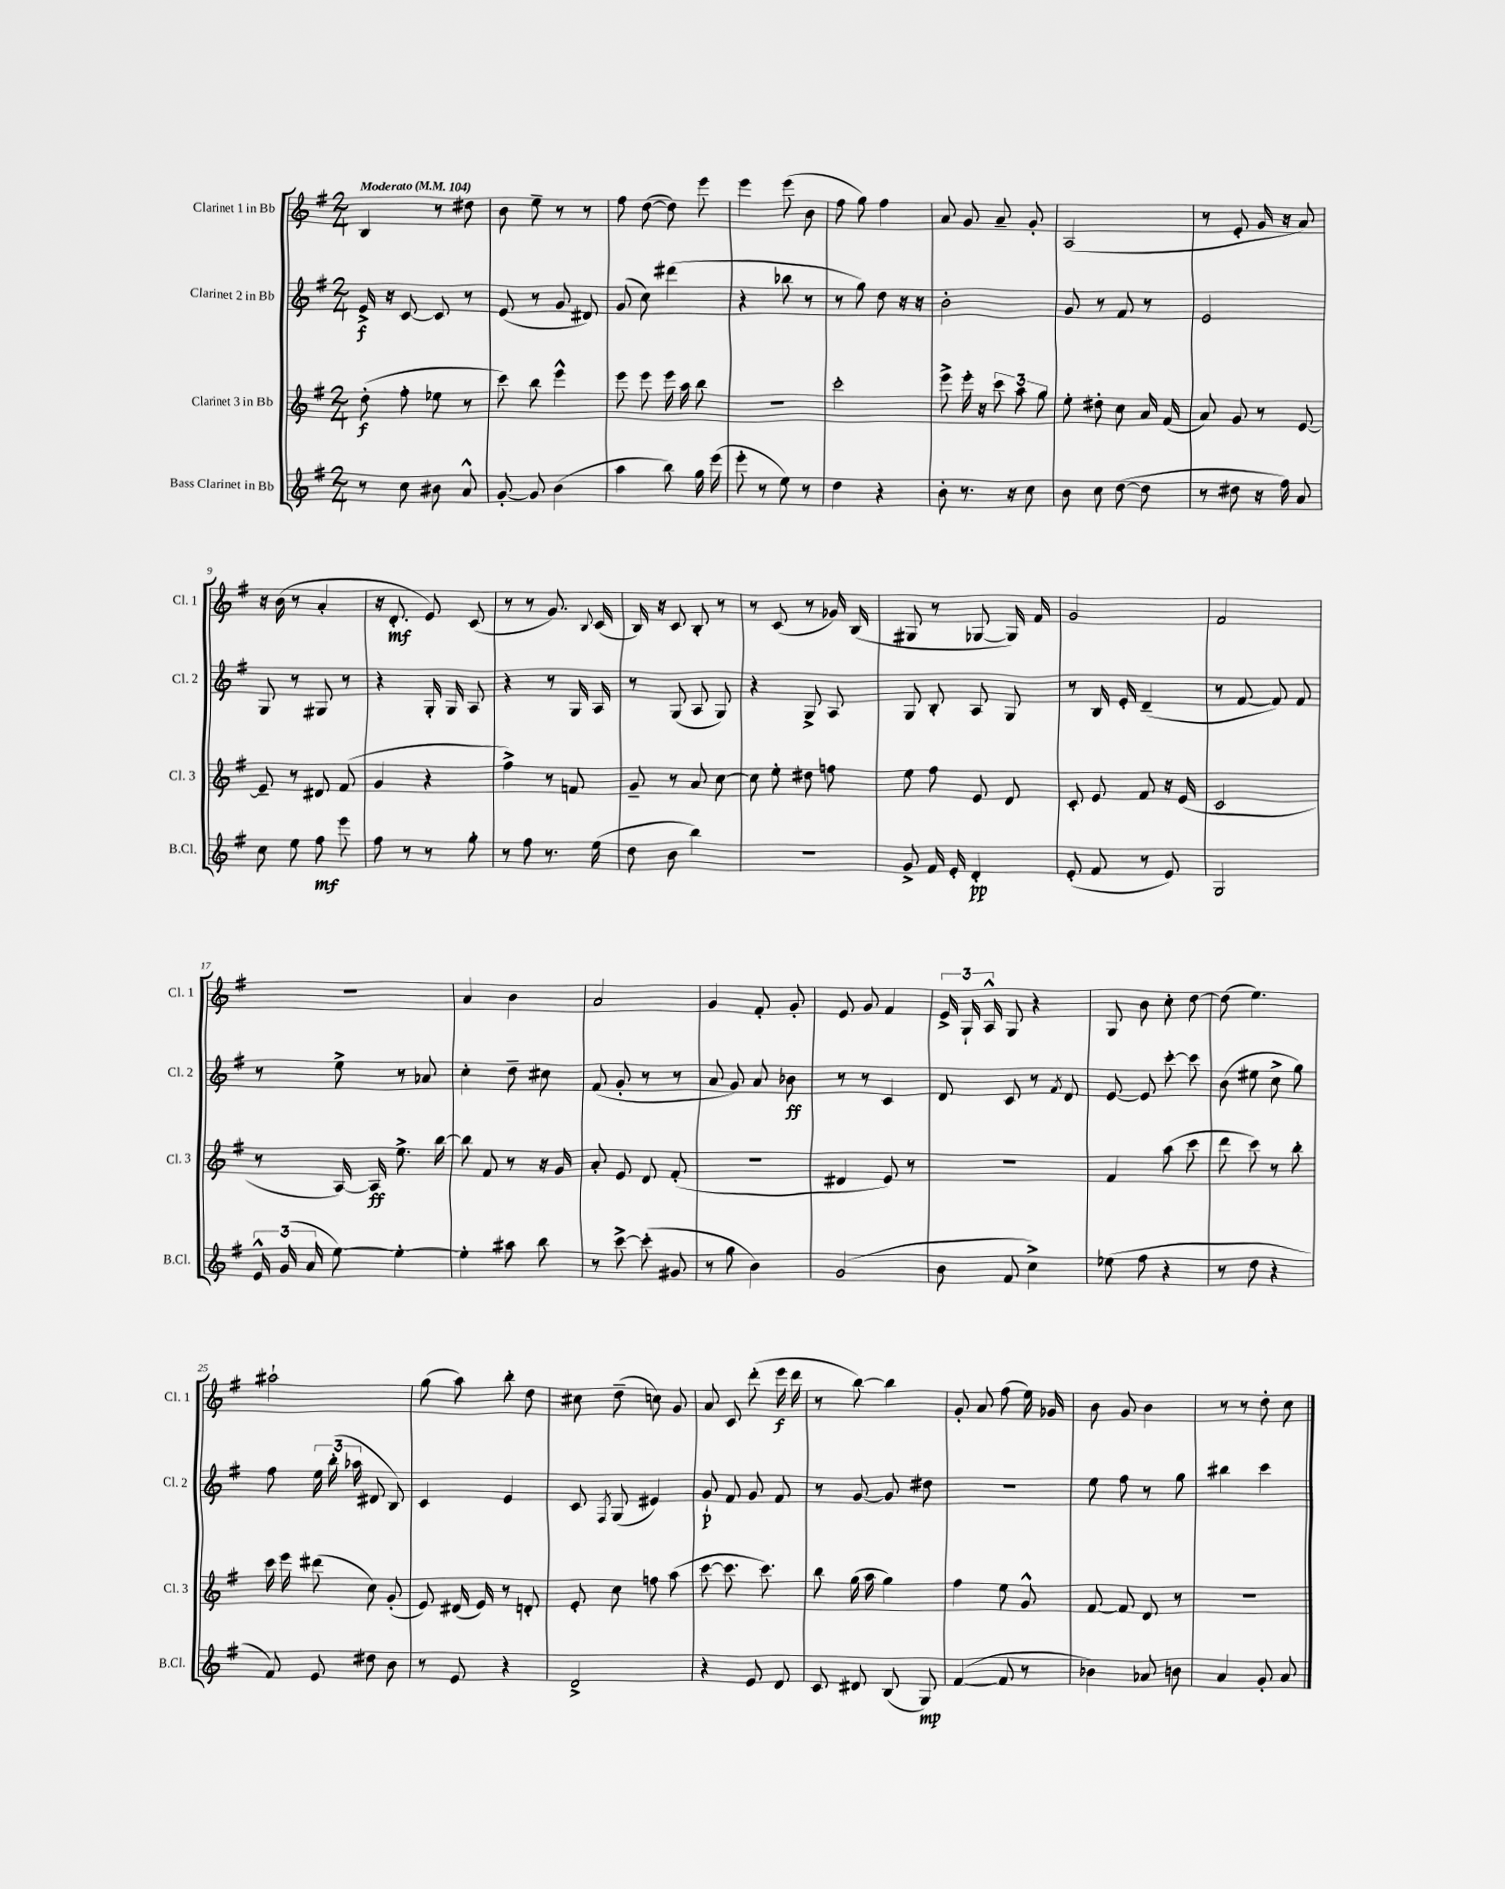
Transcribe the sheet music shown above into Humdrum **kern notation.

**kern	**kern	**kern	**kern
*staff4	*staff3	*staff2	*staff1
*clefG2	*clefG2	*clefG2	*clefG2
*k[f#]	*k[f#]	*k[f#]	*k[f#]
*M2/4	*M2/4	*M2/4	*M2/4
*MM104	*MM104	*MM104	*MM104
8r	(8dd'\	16e^/	4B/
.	.	16r	.
8cc\	8ff#'\	[8c/	.
8b#\	8ee-\	8c/]	8r
8a^^/	8r	8r	8dd#\
=	=	=	=
[8g'/	8ccc\)	(8e/	8b\
8g/]	8bb\	8r	8ee~\
(4b\	4eee^^\	8g/	8r
.	.	8d#/)	8r
=	=	=	=
4aa\	8eee\	(8g/	8ff#\
.	8eee\	8cc\)	([8dd\
8bb\)	16eee\	(4ddd#\	8dd\])
.	16aa\	.	.
16gg\	8bb\	.	8eee\
(16eee\	.	.	.
=	=	=	=
8eee'\	2r	4r	4eee\
8r	.	.	.
8ee\)	.	8bb-\	(8eee\
8r	.	8r	8b\
=	=	=	=
4dd\	2ccc'\	8r	8ff#\
.	.	8gg\)	8gg\)
4r	.	8dd\	4ff#\
.	.	16r	.
.	.	16r	.
=	=	=	=
8b'\	8eee^\	2b'\	8a/
8.r	16eee'\	.	8g/
.	16r	.	.
.	12ccc\	.	8a~/
16r	.	.	.
.	12aa\	.	.
8cc\	.	.	8g'/
.	12gg\	.	.
=	=	=	=
8b\	8ee'\	8g/	(2A/
8cc\	8dd#'\	8r	.
([8dd\	8cc\	8f#/	.
8dd\]	16a/	8r	.
.	(16f#/	.	.
=	=	=	=
8r	8a/)	2e/	8r
8dd#\	8g/	.	8e'/
16r	8r	.	16g/
16ff#\)	.	.	16r
8a/	[8e/	.	8a/)
=	=	=	=
8cc\	8e~/]	8G/	16r
.	.	.	(16b\
8ee\	8r	8r	8r
8ff#\	8d#/	8G#/	4a'/
8eee\	(8f#/	8r	.
=	=	=	=
8ff#\	4g/	4r	16r
.	.	.	8.d'/
8r	.	.	.
8r	4r	16G'/	8e/)
.	.	16G/	.
8gg'\	.	8A/	(8c/
=	=	=	=
8r	4ff#^\)	4r	8r
8ff#\	.	.	8r
8.r	8r	8r	8.g/)
.	8f/	16G/	.
.	.	.	8qqB/
(16ee\	.	16A/	(16c/
=	=	=	=
8dd\	8g~/	8r	16B/)
.	.	.	16r
8b\	8r	(8G/	8c/
4bb\)	8a/	8A/	8B'/
.	[8cc\	8G/)	8r
=	=	=	=
2r	8cc\]	4r	8r
.	8ee'\	.	(8c/
.	8dd#\	8G^/	8r
.	8ff\	8A/	16g-/)
.	.	.	(16B/
=	=	=	=
8g^/	8ee\	8G/	8G#/
16f#/	8ff#\	8B'/	8r
16e'/	.	.	.
4d'/	8e/	8A/	[8G-/
.	8d/	8G/	16G-/])
.	.	.	16f#/
=	=	=	=
(8e'/	8c'/	8r	2g/
8f#/	8e/	16B/	.
.	.	16e'/	.
8r	8f#/	(4d~/	.
8e/)	16r	.	.
.	(16e/	.	.
=	=	=	=
2G/	2c/	8r	2f#/
.	.	[8f#/	.
.	.	8f#/])	.
.	.	8f#/	.
=	=	=	=
24e^^/	8r	8r	2r
(24g/	.	.	.
24a/	.	.	.
[8ee\)	[16A/)	8ee^\	.
.	16A/]	.	.
4ee'\_	8.ee^\	8r	.
.	.	8a-/	.
.	[16bb\	.	.
=	=	=	=
4ee'\]	8bb\]	4cc'\	4a/
.	8f#/	.	.
8aa#\	8r	8dd~\	4b\
8bb\	16r	8cc#\	.
.	16g/	.	.
=	=	=	=
8r	8a'/	(8f#/	2a/
[8ccc^\	8e/	8g'/	.
(8ccc'\]	8d/	8r	.
8g#/	(8f#'/	8r	.
=	=	=	=
8r	2r	8a/	4g/
8gg\	.	8g/)	.
4b\)	.	8a/	8f#'/
.	.	8b-\	8g'/
=	=	=	=
(2g/	4d#/	8r	8e/
.	.	8r	8g/
.	8e/)	4c/	4f#/
.	8r	.	.
=	=	=	=
8b\	2r	8d/	24e^/
.	.	.	24G`/
.	.	.	24A^^/
8f#/	.	8c/	8G/
4cc^\)	.	8r	4r
.	.	8qf#/	.
.	.	8d/	.
=	=	=	=
(8ee-\	4f#/	[8e/	8G/
8ff#\	.	8e/]	8b\
4r	(8aa\	[8ccc'\	8cc'\
.	8ccc\	8ccc\]	[8dd\
=	=	=	=
8r	8ddd\	(8b\	(8dd\]
8dd\	8ccc\)	8ee#\	4.ee\)
4r	8r	8cc^\	.
.	8bb'\	8gg\)	.
=	=	=	=
8f#/)	16ccc\	8ff#\	2aa#`\
.	16eee\	.	.
8e/	(8ddd#\	24ee\	.
.	.	(24bb'\	.
.	.	24aa-\	.
8dd#\	8cc\)	8d#/	.
8b\	(8g'/	8B/)	.
=	=	=	=
8r	8e/)	4c/	(8gg\
8e/	(16d#/	.	8aa\)
.	16e/)	.	.
4r	8r	4e/	8bb'\
.	8d'/	.	8dd\
=	=	=	=
2d^/	8e'/	8c/	8cc#\
.	.	8qF#/	.
.	8cc\	(8G/	(8dd~\
.	8ff\	4e#/)	8cc\)
.	(8aa\	.	8g/
=	=	=	=
4r	[8ccc\	8g`/	8a/
.	8.ccc\]	8f#/	8c/
8e/	.	8g/	(8ddd'\
.	8.ccc\)	.	.
8d/	.	8f#/	16eee\
.	.	.	16ddd\
=	=	=	=
8c/	8bb\	8r	8r
8d#/	(16gg\	[8g/	[8bb\)
.	16aa\	.	.
(8B/	4gg\)	8g/]	4bb\]
8G/)	.	8dd#\	.
=	=	=	=
([4f#/	4ff#\	2r	8g'/
.	.	.	8a/
8f#/]	8ee\	.	(8ff#\
8r	8g^^/	.	16ee\)
.	.	.	16g-/
=	=	=	=
4b-\)	[8f#/	8ee\	8b\
.	8f#/]	8ff#\	8g/
8a-/	8d/	8r	4b\
8b\	8r	8gg\	.
=	=	=	=
4a/	2r	4bb#\	8r
.	.	.	8r
8g'/	.	4ccc\	8dd'\
8a/	.	.	8cc\
==	==	==	==
*-	*-	*-	*-
